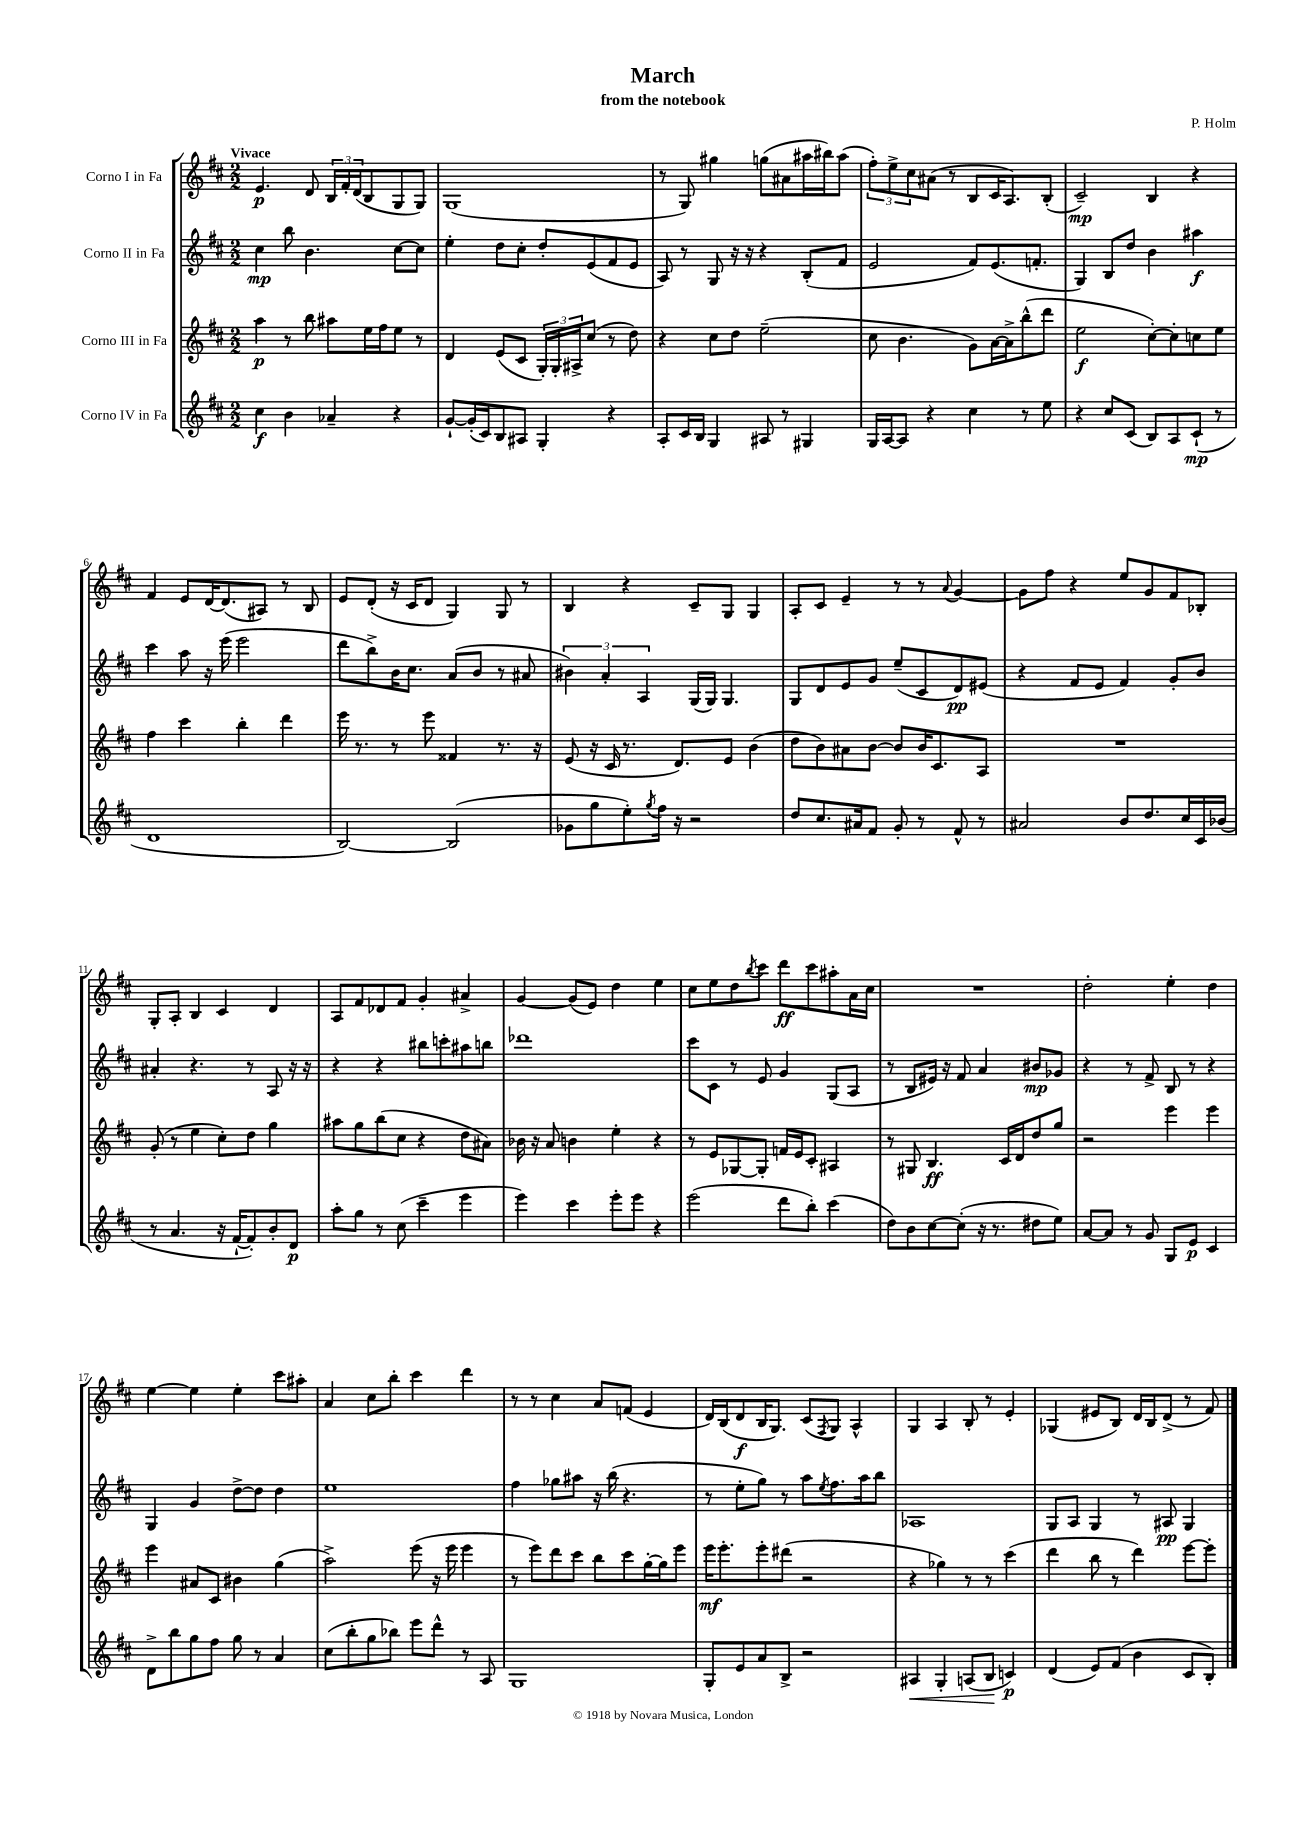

**kern	**dynam	**kern	**dynam	**kern	**dynam	**kern	**dynam
*part4	*part4	*part3	*part3	*part2	*part2	*part1	*part1
*staff4	*staff4	*staff3	*staff3	*staff2	*staff2	*staff1	*staff1
*I"Corno IV in Fa	*	*I"Corno III in Fa	*	*I"Corno II in Fa	*	*I"Corno I in Fa	*
*clefG2	*	*clefG2	*	*clefG2	*	*clefG2	*
*k[f#c#]	*	*k[f#c#]	*	*k[f#c#]	*	*k[f#c#]	*
*M2/2	*	*M2/2	*	*M2/2	*	*M2/2	*
=1	=1	=1	=1	=1	=1	=1	=1
!	!	!	!	!	!	!LO:TX:a:B:t=Vivace	!
4cc#\	f	4aa\	p	4cc#\	mp	4.e/	p
4b\	.	8r	.	8bb\	.	.	.
.	.	8bb\	.	4.b\	.	8d/	.
4a-X~/	.	8aa#X\L	.	.	.	24B/LL	.
.	.	.	.	.	.	24f#'/	.
.	.	.	.	.	.	(24d/J	.
.	.	16ee\L	.	.	.	8B/	.
.	.	16ff#\J	.	.	.	.	.
4r	.	8ee\J	.	[8cc#\L	.	8G/	.
.	.	8r	.	8cc#\J]	.	8G/J)	.
=2	=2	=2	=2	=2	=2	=2	=2
[8g`/L	.	4d/	.	4ee'\	.	(1G	.
(16g'/L]	.	.	.	.	.	.	.
16c#/J)	.	.	.	.	.	.	.
8B/	.	(8e/L	.	8dd\L	.	.	.
8A#X/J	.	8c#/J	.	8cc#'\J	.	.	.
4G'/	.	24G'/LL)	.	8dd'/L	.	.	.
.	.	24G'/	.	.	.	.	.
.	.	24A#X^/J	.	.	.	.	.
.	.	(8cc#/J	.	(8e/	.	.	.
4r	.	8r	.	8f#/	.	.	.
.	.	8dd\)	.	8e/J	.	.	.
=3	=3	=3	=3	=3	=3	=3	=3
8A'/L	.	4r	.	8A/)	.	8r	.
16c#/L	.	.	.	8r	.	8G/)	.
16B/JJ	.	.	.	.	.	.	.
4G/	.	8cc#\L	.	8G/	.	4gg#X\	.
.	.	8dd\J	.	16r	.	.	.
.	.	.	.	16r	.	.	.
8A#X/	.	(2ee~\	.	4r	.	(8ggn\L	.
8r	.	.	.	.	.	8a#X\	.
4G#X/	.	.	.	(8B'/L	.	16aa#X\L	.
.	.	.	.	.	.	16bb#X\J)	.
.	.	.	.	8f#/J	.	(8aa#\J	.
=4	=4	=4	=4	=4	=4	=4	=4
16G/LL	.	8cc#\	.	2e/	.	12ff#'\L)	.
[16A/J	.	.	.	.	.	.	.
.	.	.	.	.	.	12ee^\	.
8A/J]	.	4.b\	.	.	.	.	.
.	.	.	.	.	.	12cc#\	.
4r	.	.	.	.	.	(8a#X\J	.
.	.	.	.	.	.	8r	.
4cc#\	.	8g\L)	.	8f#/L)	.	8B/L	.
.	.	[16a\L	.	(8.e/	.	16c#/K	.
.	.	16a^\J]	.	.	.	8.A/)	.
8r	.	(8bb^^\	.	.	.	.	.
.	.	.	.	8.fn'/J	.	.	.
8ee\	.	8ddd\J	.	.	.	(8B'/J	.
=5	=5	=5	=5	=5	=5	=5	=5
4r	.	2ee\	f	4G/)	.	2c#~/)	mp
8cc#/L	.	.	.	8B/L	.	.	.
(8c#/J	.	.	.	8dd/J	.	.	.
8B/L)	.	[8cc#'\L)	.	4b\	.	4B/	.
8A/	.	8cc#'\]	.	.	.	.	.
(8c#`/J	mp	8ccn\	.	4aa#X\	f	4r	.
8r	.	8ee\J	.	.	.	.	.
!!LO:LB:g=z
=6	=6	=6	=6	=6	=6	=6	=6
1d	.	4ff#\	.	4ccc#\	.	4f#/	.
.	.	4ccc#\	.	8aa\	.	8e/L	.
.	.	.	.	16r	.	[16d/K	.
.	.	.	.	(16eee\	.	(8.d/]	.
.	.	4bb'\	.	2eee\	.	.	.
.	.	.	.	.	.	8A#X/J)	.
.	.	4ddd\	.	.	.	8r	.
.	.	.	.	.	.	8B/	.
=7	=7	=7	=7	=7	=7	=7	=7
[2B/)	.	16eee\	.	8ddd\L	.	8e/L	.
.	.	8.r	.	.	.	.	.
.	.	.	.	8bb^\)	.	(8d'/J	.
.	.	8r	.	16b\K	.	16r	.
.	.	.	.	8.cc#\J	.	16c#/KL	.
.	.	8eee\	.	.	.	8d/J	.
(2B/]	.	4f##X/	.	(8a/L	.	4G/)	.
.	.	.	.	8b/J	.	.	.
.	.	8.r	.	8r	.	8G/	.
.	.	.	.	8a#X/	.	8r	.
.	.	16r	.	.	.	.	.
=8	=8	=8	=8	=8	=8	=8	=8
8g-X\L	.	(8e/	.	6b#X\)	.	4B/	.
8gg\	.	16r	.	.	.	.	.
.	.	.	.	6a'/	.	.	.
.	.	16c#/	.	.	.	.	.
8ee'\)	.	8.r	.	.	.	4r	.
.	.	.	.	6A/	.	.	.
8qgg/	.	.	.	.	.	.	.
16ff#\Jk	.	.	.	.	.	.	.
16r	.	8.d/L)	.	.	.	.	.
2r	.	.	.	(16G/LL	.	8c#~/L	.
.	.	.	.	16G/JJ)	.	.	.
.	.	8e/J	.	4.G/	.	8G/J	.
.	.	(4b\	.	.	.	4G/	.
=9	=9	=9	=9	=9	=9	=9	=9
8dd/L	.	8dd\L	.	8G/L	.	8A'/L	.
8.cc#/	.	8b\)	.	8d/	.	8c#/J	.
.	.	8a#X\	.	8e/	.	4e~/	.
16a#X/k	.	.	.	.	.	.	.
8f#/J	.	[8b\J	.	8g/J	.	.	.
8g'/	.	8b/L]	.	(8ee~/L	.	8r	.
8r	.	16b/K	.	8c#/	.	8r	.
.	.	8.c#/	.	.	.	.	.
.	.	.	.	.	.	8qqa/	.
8f#^^/	.	.	.	8d/)	pp	[4g/	.
8r	.	8A/J	.	(8e#X/J	.	.	.
=10	=10	=10	=10	=10	=10	=10	=10
2a#X/	.	1r	.	4r	.	8g\L]	.
.	.	.	.	.	.	8ff#\J	.
.	.	.	.	8f#/L	.	4r	.
.	.	.	.	8e/J	.	.	.
8b/L	.	.	.	4f#/)	.	8ee/L	.
8.dd/	.	.	.	.	.	8g/	.
.	.	.	.	8g'/L	.	8f#/	.
16cc#/L	.	.	.	.	.	.	.
16c#/	.	.	.	8b/J	.	8B-X'/J	.
(16b-X/JJ	.	.	.	.	.	.	.
!!LO:LB:g=z
=11	=11	=11	=11	=11	=11	=11	=11
8r	.	(8g'/	.	4a#X'/	.	8G'/L	.
4.a/	.	8r	.	.	.	8A'/J	.
.	.	4ee\	.	4.r	.	4B/	.
16r	.	8cc#'\L)	.	.	.	4c#/	.
[16f#`/KL	.	.	.	.	.	.	.
8f#'/])	.	8dd\J	.	8r	.	.	.
8b'/	.	4gg\	.	8A/	.	4d/	.
8d/J	p	.	.	16r	.	.	.
.	.	.	.	16r	.	.	.
=12	=12	=12	=12	=12	=12	=12	=12
8aa'\L	.	8aa#X\L	.	4r	.	8A/L	.
8gg\J	.	8gg\	.	.	.	8f#/	.
8r	.	(8bb\	.	4r	.	8d-X/	.
(8cc#\	.	8cc#\J	.	.	.	8f#/J	.
4ccc#~\	.	4r	.	8bb#X\L	.	4g'/	.
.	.	.	.	8cccn'\	.	.	.
4eee\	.	8dd\L	.	8aa#X\	.	4a#X^/	.
.	.	8a#X\J)	.	8bbn\J	.	.	.
=13	=13	=13	=13	=13	=13	=13	=13
4eee\)	.	16b-X\	.	1ddd-X	.	[4g/	.
.	.	16r	.	.	.	.	.
.	.	8a/	.	.	.	.	.
4ccc#\	.	4bn\	.	.	.	(8g/L]	.
.	.	.	.	.	.	8e/J)	.
8eee'\L	.	4ee'\	.	.	.	4dd\	.
8eee\J	.	.	.	.	.	.	.
4r	.	4r	.	.	.	4ee\	.
=14	=14	=14	=14	=14	=14	=14	=14
(2eee\	.	8r	.	8ccc#\L	.	8cc#\L	.
.	.	8e/L	.	8c#\J	.	8ee\	.
.	.	[8G-X/	.	8r	.	8dd\	.
.	.	.	.	.	.	8qbb/	.
.	.	8G-'/J]	.	8e/	.	8ccc#\J	.
8ddd\L	.	16fn/LL	.	4g/	.	8ddd\L	ff
.	.	16e/J	.	.	.	.	.
8bb'\J)	.	8c#'/J	.	.	.	8ccc#\	.
(4ccc#\	.	4A#X/	.	(8G/L	.	8aa#X'\	.
.	.	.	.	8A/J	.	16a\L	.
.	.	.	.	.	.	16cc#\JJ	.
=15	=15	=15	=15	=15	=15	=15	=15
8dd\L)	.	8r	.	8r	.	1r	.
8b\	.	8G#X/	.	8B/L	.	.	.
[8cc#\	.	4.B/	ff	16e#X/Jk)	.	.	.
.	.	.	.	16r	.	.	.
(8cc#'\J]	.	.	.	8f#/	.	.	.
16r	.	.	.	4a/	.	.	.
8.r	.	.	.	.	.	.	.
.	.	16c#/LL	.	.	.	.	.
.	.	16d/J	.	.	.	.	.
8dd#X\L	.	8dd/	.	8b#X/L	mp	.	.
8ee\J)	.	8gg/J	.	8g-X/J	.	.	.
=16	=16	=16	=16	=16	=16	=16	=16
[8a/L	.	2r	.	4r	.	2dd'\	.
8a/J]	.	.	.	.	.	.	.
8r	.	.	.	8r	.	.	.
8g/	.	.	.	8f#^/	.	.	.
8G/L	.	4eee\	.	8B/	.	4ee'\	.
8e/J	p	.	.	8r	.	.	.
4c#/	.	4eee\	.	4r	.	4dd\	.
!!LO:LB:g=z
=17	=17	=17	=17	=17	=17	=17	=17
8d^\L	.	4eee\	.	4G/	.	[4ee\	.
8bb\	.	.	.	.	.	.	.
8gg\	.	8a#X/L	.	4g/	.	4ee\]	.
8ff#\J	.	8c#/J	.	.	.	.	.
8gg\	.	4b#X\	.	[8dd^\L	.	4ee'\	.
8r	.	.	.	8dd\J]	.	.	.
4a/	.	(4gg\	.	4dd\	.	8ccc#\L	.
.	.	.	.	.	.	8aa#X'\J	.
=18	=18	=18	=18	=18	=18	=18	=18
(8cc#\L	.	2aa^\)	.	1ee	.	4a/	.
8bb'\	.	.	.	.	.	.	.
8gg\	.	.	.	.	.	8cc#\L	.
8bb-X\J)	.	.	.	.	.	8bb'\J	.
8eee\L	.	(8eee\	.	.	.	4ccc#\	.
8ddd^^\J	.	16r	.	.	.	.	.
.	.	16eee\	.	.	.	.	.
8r	.	4eee\	.	.	.	4ddd\	.
8A/	.	.	.	.	.	.	.
=19	=19	=19	=19	=19	=19	=19	=19
1G	.	8r	.	4ff#\	.	8r	.
.	.	8eee\L)	.	.	.	8r	.
.	.	8ddd\	.	8gg-X\L	.	4cc#\	.
.	.	8ccc#\J	.	8aa#X\J	.	.	.
.	.	8bb\L	.	16r	.	8a/L	.
.	.	.	.	(16bb\	.	.	.
.	.	8ccc#\	.	4.r	.	(8fn/J	.
.	.	[16gg'\L	.	.	.	4e/	.
.	.	16gg\J]	.	.	.	.	.
.	.	8eee\J	.	.	.	.	.
=20	=20	=20	=20	=20	=20	=20	=20
8G'/L	.	16eee\KL	mf	8r	.	16d/LL)	.
.	.	8.eee'\	.	.	.	(16B/J	.
8e/	.	.	.	8ee'\L	.	8d/	f
8a/	.	8eee'\	.	8gg\J)	.	16B/K	.
.	.	.	.	.	.	8.G/J)	.
8B^/J	.	(8ddd#X\J	.	8r	.	.	.
2r	.	2r	.	8aa\L	.	(8c#/L	.
.	.	.	.	8qee/	.	8qF#/	.
.	.	.	.	8.ff#\	.	8G/J)	.
.	.	.	.	.	.	4A^^/	.
.	.	.	.	16aa\k	.	.	.
.	.	.	.	8bb\J	.	.	.
=21	=21	=21	=21	=21	=21	=21	=21
!	!LO:HP:b	!	!	!	!	!	!
4A#X/	<	4r	.	1A-X	.	4G/	.
4G'/	.	4gg-X\)	.	.	.	4A/	.
(8An/L	.	8r	.	.	.	8B'/	.
8B/J	.	8r	.	.	.	8r	.
4cn/)	[ p	(4ccc#\	.	.	.	4e'/	.
=22	=22	=22	=22	=22	=22	=22	=22
(4d/	.	4ddd\	.	8G/L	.	(4G-X/	.
.	.	.	.	8A/J	.	.	.
8e/L)	.	8bb\	.	4G/	.	8e#X/L	.
(8f#/J	.	8r	.	.	.	8B/J)	.
4b\	.	4ddd\)	.	8r	.	16d/LL	.
.	.	.	.	.	.	16B/J	.
.	.	.	.	8A#X/	pp	(8d^/J	.
8c#/L	.	[8eee\L	.	4G/	.	8r	.
8B'/J)	.	8eee'\J]	.	.	.	8f#/)	.
==	==	==	==	==	==	==	==
*-	*-	*-	*-	*-	*-	*-	*-
